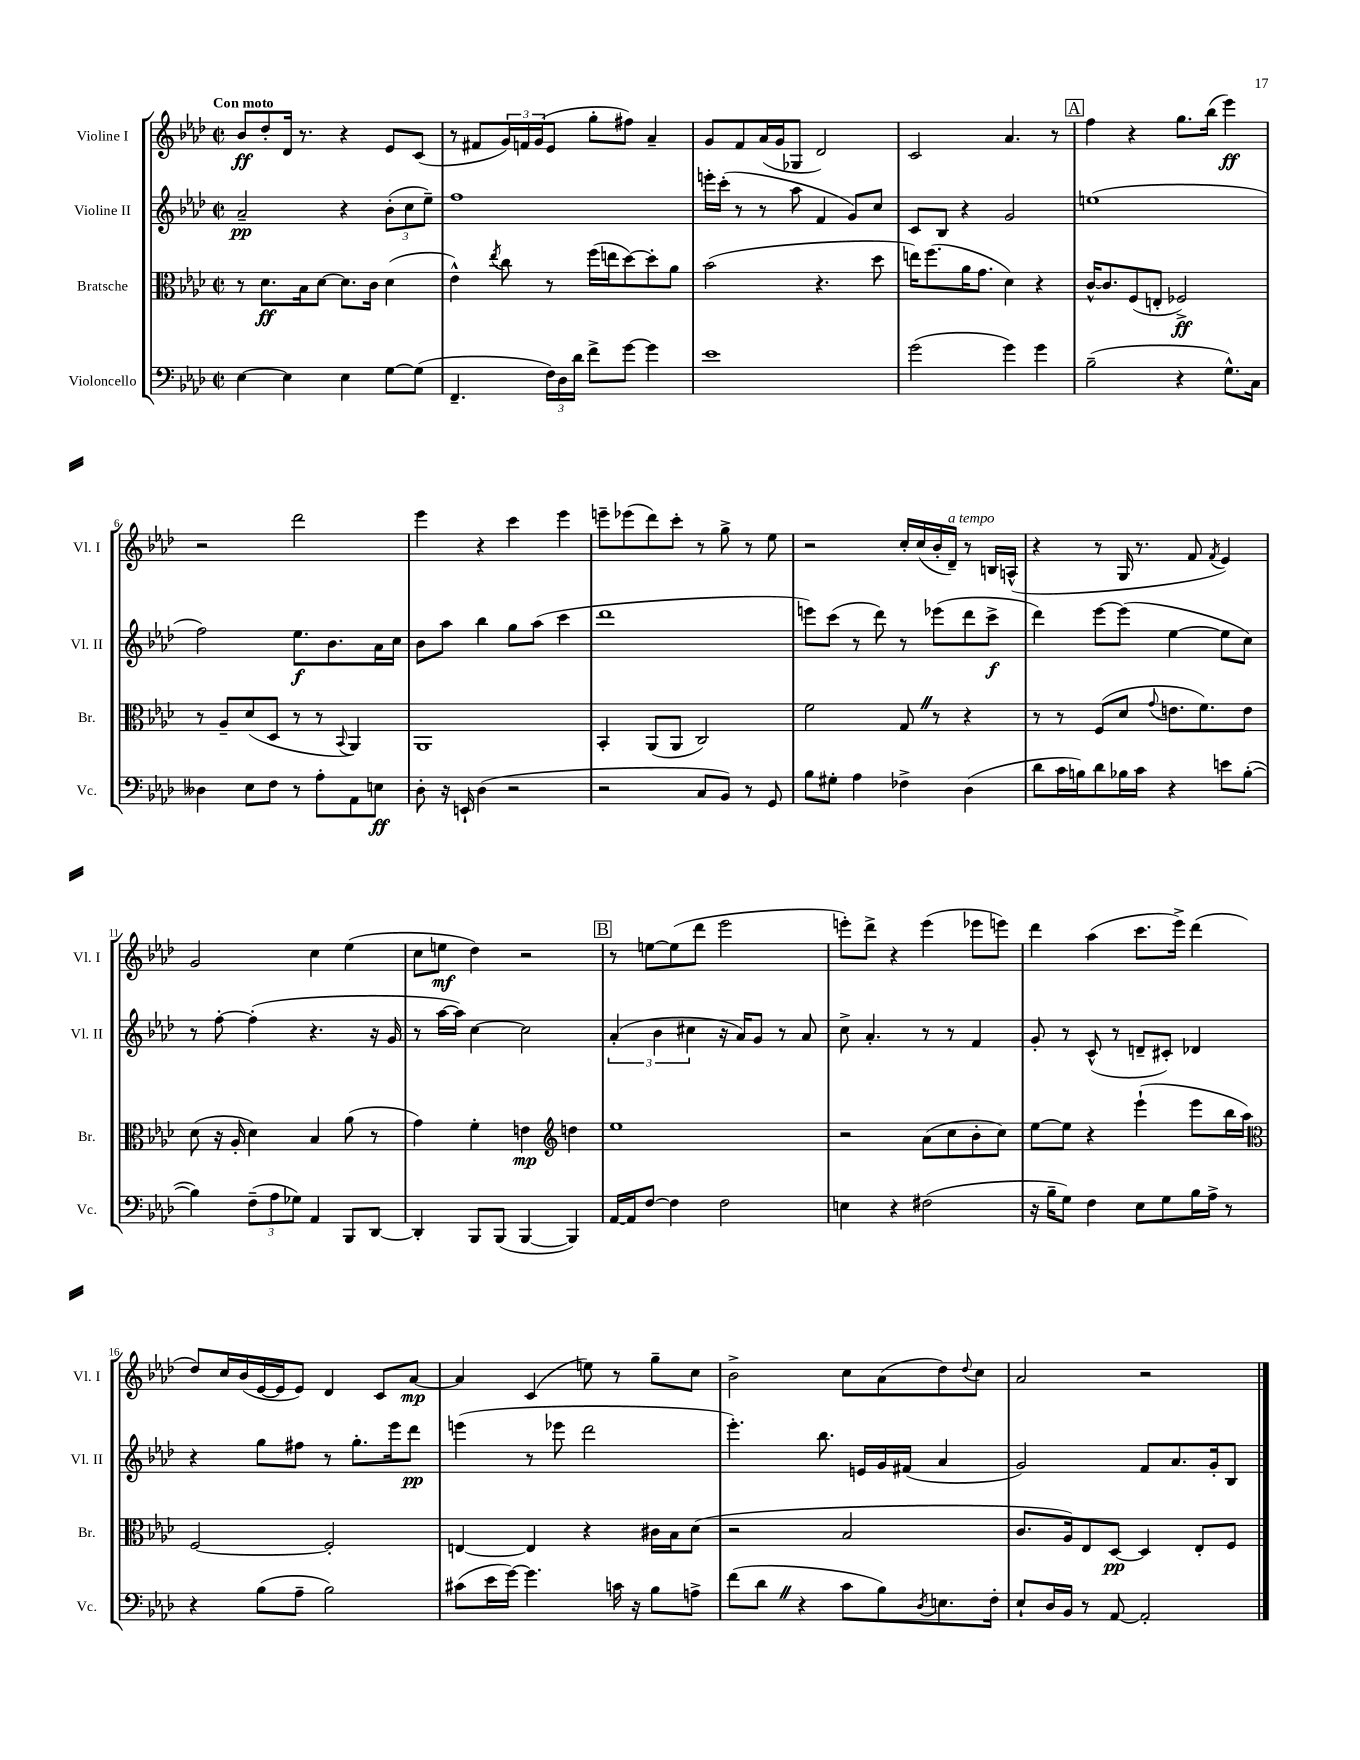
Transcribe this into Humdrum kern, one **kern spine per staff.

**kern	**kern	**kern	**kern
*staff4	*staff3	*staff2	*staff1
*clefF4	*clefC3	*clefG2	*clefG2
*k[b-e-a-d-]	*k[b-e-a-d-]	*k[b-e-a-d-]	*k[b-e-a-d-]
*M2/2	*M2/2	*M2/2	*M2/2
*met(c|)	*met(c|)	*met(c|)	*met(c|)
[4E-	8r	2a-~	8b-
.	8.d-	.	8dd-'
4E-]	.	.	16d-
.	16B-	.	8.r
.	[8d-	.	.
4E-	8.d-]	4r	4r
.	16c	.	.
[8G	(4d-	(12b-'	8e-
.	.	12cc	.
(8G]	.	.	(8c
.	.	12ee-~)	.
=	=	=	=
4.FF~	4e-^^)	1ff	8r
.	.	.	8f#
.	8qee-	.	.
.	8cc	.	24g)
.	.	.	24f
.	.	.	(24g
24F)	8r	.	8e-
24D-	.	.	.
24d-	.	.	.
8f^	(16ff	.	8gg'
.	16ee	.	.
[8g	[8dd-)	.	8ff#)
4g]	8dd-']	.	4a-~
.	8a-	.	.
=	=	=	=
1e-	(2b-	16eee'	8g
.	.	(16ccc'	.
.	.	8r	8f
.	.	8r	(16a-
.	.	.	16g
.	.	8aa-	8G-
.	4.r	4f	2d-)
.	.	8g)	.
.	8dd-	8cc	.
=	=	=	=
(2g	16ee)	8c	2c
.	(8.ff	.	.
.	.	8B-	.
.	16a-	4r	.
.	8.g	.	.
4g)	4d-)	2g	4.a-
4g	4r	.	.
.	.	.	8r
=	=	=	=
(2B-~	[16c^^	(1ee	4ff
.	8.c]	.	.
.	(8F	.	4r
.	8E'	.	.
4r	2F-^)	.	8.gg
.	.	.	(16bb-
8.G^^)	.	.	4eee-)
16C	.	.	.
=	=	=	=
4D--	8r	2ff)	2r
.	8A-~	.	.
8E-	(8d-	.	.
8F	8D-	.	.
8r	8r	8.ee-	2ddd-
8A-'	8r	.	.
.	.	8.b-	.
.	8qqBB-	.	.
8AA-	4AA-)	.	.
8E	.	16a-	.
.	.	16cc	.
=	=	=	=
8D-'	1AA-	8b-	4eee-
16r	.	8aa-	.
16EE`	.	.	.
(4D-	.	4bb-	4r
2r	.	8gg	4ccc
.	.	(8aa-	.
.	.	4ccc	4eee-
=	=	=	=
2r	4BB-'	1ddd-	8eee~
.	.	.	(8eee-
.	(8AA-	.	8ddd-)
.	8AA-	.	8ccc'
8C	2C)	.	8r
8BB-)	.	.	8gg^
8r	.	.	8r
8GG	.	.	8ee-
=	=	=	=
8B-	2f	8eee)	2r
8G#'	.	(8ccc	.
4A-	.	8r	.
.	.	8ddd-)	.
4F-^	8G	8r	16cc'
.	.	.	(16cc
.	8r	(8eee-	16b-'
.	.	.	16d-~)
(4D-	4r	8ddd-	8r
.	.	8ccc^	16B
.	.	.	(16A^^
=	=	=	=
8d-	8r	4ddd-)	4r
16c	8r	.	.
16B)	.	.	.
8d-	(8F	[8eee-	8r
16B-	8d-	(8eee-]	16G
16c	.	.	8.r
.	8qqg	.	.
4r	8.e	[4ee-	.
.	.	.	8f
.	8.f)	.	.
.	.	.	8qf
8e	.	8ee-]	4e-)
([8B-'	8e	8cc)	.
=	=	=	=
4B-])	(8d-	8r	2g
.	16r	[8ff'	.
.	16A-'	.	.
(12F~	4d-)	(4ff']	.
12A-	.	.	.
12G-)	.	.	.
4AA-	4B-	4.r	4cc
8BBB-	(8a-	.	(4ee-
[8DD-	8r	16r	.
.	.	16g	.
=	=	=	=
4DD-']	4g)	8r	8cc
.	.	[16aa-	8ee
.	.	16aa-])	.
8BBB-	4f'	[4cc	4dd-)
(8BBB-	.	.	.
[4BBB-	4e	2cc]	2r
*	*clefG2	*	*
4BBB-])	4dd	.	.
=	=	=	=
[16AA-	1ee-	(6a-'	8r
16AA-]	.	.	.
[8F	.	.	[8ee
.	.	6b-	.
4F]	.	.	(8ee]
.	.	6cc#	.
.	.	.	8ddd-
2F	.	16r	2eee-
.	.	16a-)	.
.	.	8g	.
.	.	8r	.
.	.	8a-	.
=	=	=	=
4E	2r	8cc^	8eee')
.	.	4.a-'	8ddd-^
4r	.	.	4r
(2F#	(8a-	8r	(4eee
.	8cc	8r	.
.	8b-'	4f	8eee-
.	8cc)	.	8eee)
=	=	=	=
16r	[8ee-	8g'	4ddd-
16B-~	.	.	.
8G)	8ee-]	8r	.
4F	4r	(8c^^	(4aa-
.	.	8r	.
8E-	(4eee-`	8d~	8.ccc
8G	.	8c#')	.
.	.	.	16eee-^)
16B-	8eee-	4d-	(4ddd-
16A-^	.	.	.
8r	16bb-	.	.
.	16aa-)	.	.
=	=	=	=
*	*clefC3	*	*
4r	[2F	4r	8dd-)
.	.	.	16cc
.	.	.	(16b-
(8B-	.	8gg	[16e-
.	.	.	16e-]
8A-~	.	8ff#	8e-)
2B-)	2F']	8r	4d-
.	.	8.gg'	.
.	.	.	8c
.	.	16eee-	.
.	.	8ddd-	[8a-
=	=	=	=
(8c#	[4E	(4eee	4a-]
16e-	.	.	.
[16g)	.	.	.
4.g]	4E]	8r	(4c
.	.	8eee-	.
.	4r	2ddd-	8ee)
16c	.	.	8r
16r	.	.	.
8B-	16c#	.	8gg~
.	16B-	.	.
8A^	(8d-	.	8cc
=	=	=	=
(8f	2r	4.eee-')	2b-^
8d-	.	.	.
4r	.	.	.
.	.	8.bb-	.
8c	2B-	.	8cc
.	.	16e	.
8B-)	.	16g	(8a-
.	.	(16f#	.
8qD-	.	.	.
8.E	.	4a-	8dd-)
.	.	.	8qqdd-
.	.	.	8cc
16F'	.	.	.
=	=	=	=
8E-`	8.c	2g)	2a-
16D-	.	.	.
16BB-	16A-)	.	.
8r	8E-	.	.
[8AA-	[8D-	.	.
2AA-']	4D-]	8f	2r
.	.	8.a-	.
.	8E-'	.	.
.	.	16g'	.
.	8F	8B-	.
==	==	==	==
*-	*-	*-	*-
